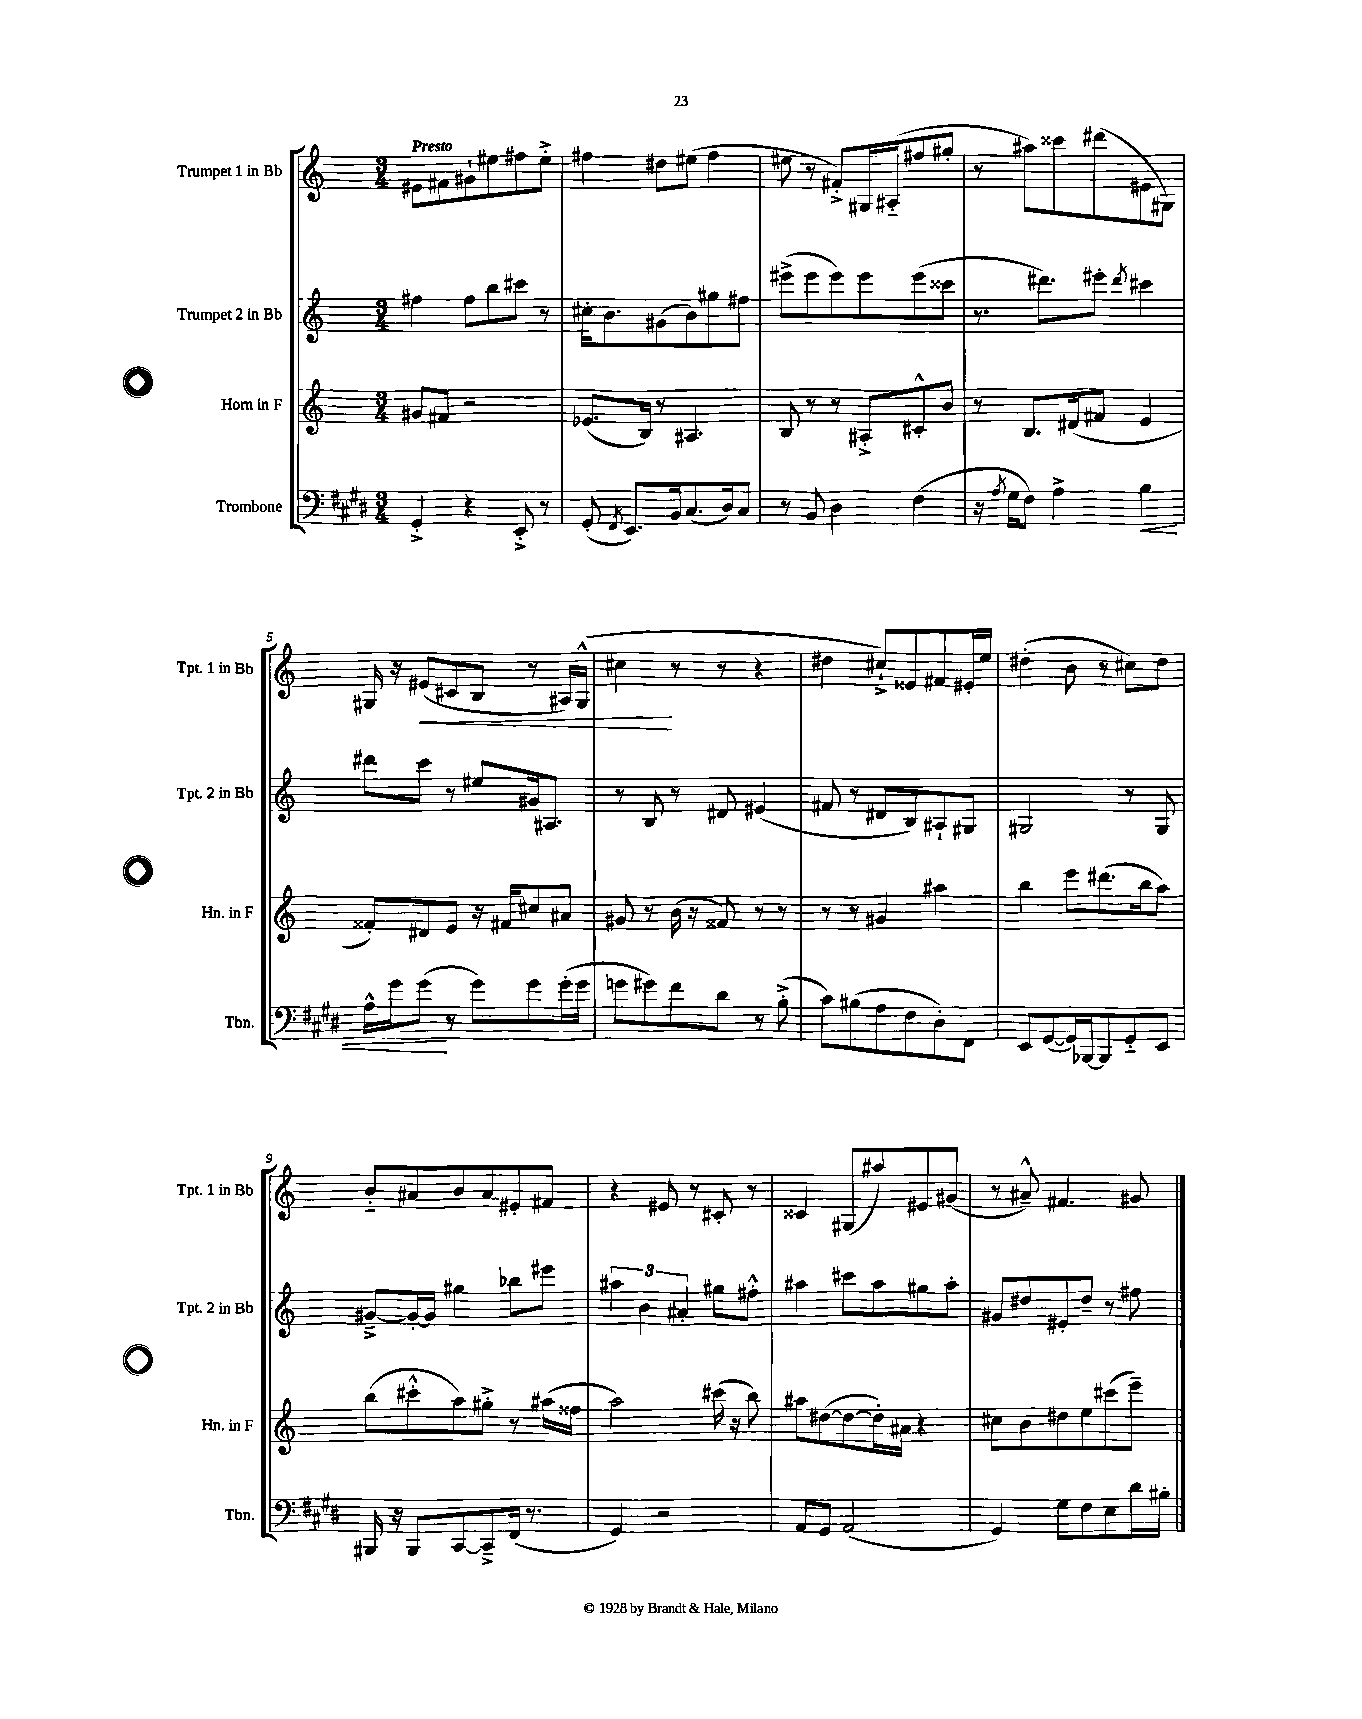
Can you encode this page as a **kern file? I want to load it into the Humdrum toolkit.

**kern	**kern	**kern	**kern
*staff4	*staff3	*staff2	*staff1
*clefF4	*clefG2	*clefG2	*clefG2
*k[f#c#g#d#]	*k[]	*k[]	*k[]
*M3/4	*M3/4	*M3/4	*M3/4
4GG#'^	8g#	4ff#	8e#
.	8f#	.	8f#
4r	2r	8ff#	8g#`
.	.	8bb	8ee#
8EE'^	.	8ccc#	8ff#
8r	.	8r	8ee#'^
=	=	=	=
(8GG#'	(8.e-	16cc#'	4ff#
.	.	8.b	.
8qFF#	.	.	.
8.EE)	.	.	.
.	16B)	.	.
.	8r	(8g#	8dd#
16BB	.	.	.
(8.C#	4.A#	8b)	(8ee#
.	.	8gg#	4ff#
16D#)	.	.	.
8C#	.	8ff#	.
=	=	=	=
8r	8B	(8eee#^	8ee#
8BB	8r	8eee#	8r
4D#	8r	8eee#)	8f#'^)
.	8A#'^	8eee#	16G#
.	.	.	(16A#'~
(4F#	8c#'^^	(8eee#	8ff#
.	8b	8ccc##	8gg#'
=	=	=	=
16r	8r	8.r	8r
8qA	.	.	.
16G#	.	.	.
8F#)	8.B	.	8aa#)
.	.	8.ddd#)	.
4A^	.	.	8ccc##
.	(16d#	.	.
.	8f#	8eee#'	(8ddd#
.	.	8qddd#	.
4B	4e	4ccc#	8e#
.	.	.	8G#)
=	=	=	=
16A^^	8f##')	8ddd#	16G#
16g#	.	.	16r
(8g#	8d#	8ccc	(8e#
8r	8e	8r	8c#
8g#)	16r	8ee#	8B
.	16f#	.	.
8g#	8cc#	16g#	8r
.	.	8.A#	.
(16g#'	8a#	.	16A#)
16g#	.	.	(16G#^^
=	=	=	=
8g	8g#	8r	4cc#
8g#)	8r	8B	.
8f#	(16b	8r	8r
.	16r	.	.
8d#	8f##)	8d#	8r
8r	8r	(4e#	4r
(8B'^	8r	.	.
=	=	=	=
8c#)	8r	8f#	4dd#
(8B#	8r	8r	.
8A	4g#	8d#	8cc#`^)
8F#	.	8B)	8e##
8D#')	4aa#	8A#`	8f#
8FF#	.	8G#	16e#'
.	.	.	16ee
=	=	=	=
8EE	4bb	2G#	(4dd#'
([8GG#	.	.	.
16GG#])	8eee	.	8b
[16BBB-	.	.	.
8BBB-]	(8.ddd#	.	8r
8GG#'~	.	8r	8cc#)
.	16bb	.	.
8EE	8aa)	8G#	8dd#
=	=	=	=
16BBB#	(8bb	[8g#~^	8b'~
16r	.	.	.
8BBB#	8ccc#'^^	16g#'_	8a#
.	.	16g#]	.
[8CC#	8aa)	4gg#	8b
8CC#~^]	8gg#'^	.	8a#
(16FF#	8r	8bb-	8e#'
8.r	.	.	.
.	(16aa#	8eee#	8f#
.	16ff##	.	.
=	=	=	=
4GG#)	2aa)	6aa#	4r
.	.	6b	.
2r	.	.	8e#
.	.	6a#'	.
.	.	.	8r
.	(16ccc#	8gg#	8c#'
.	16r	.	.
.	8bb)	8ff#'^^	8r
=	=	=	=
8AA	8aa#	4aa#	4c##
8GG#	([8dd#	.	.
(2AA	8dd#_	8ccc#	(8G#
.	16dd#'])	8aa#	8aa#)
.	16a#	.	.
.	4r	8gg#	8e#
.	.	8aa#'	(8g#
=	=	=	=
4GG#)	8cc#	8g#	8r
.	8b	8dd#	8a#~^^)
8G#	8dd#	8e#'	4.f#
8F#	8ee	8dd#~	.
8E	(8ccc#	8r	.
16d#	8eee~)	8ff#	8g#
16B#'	.	.	.
==	==	==	==
*-	*-	*-	*-
